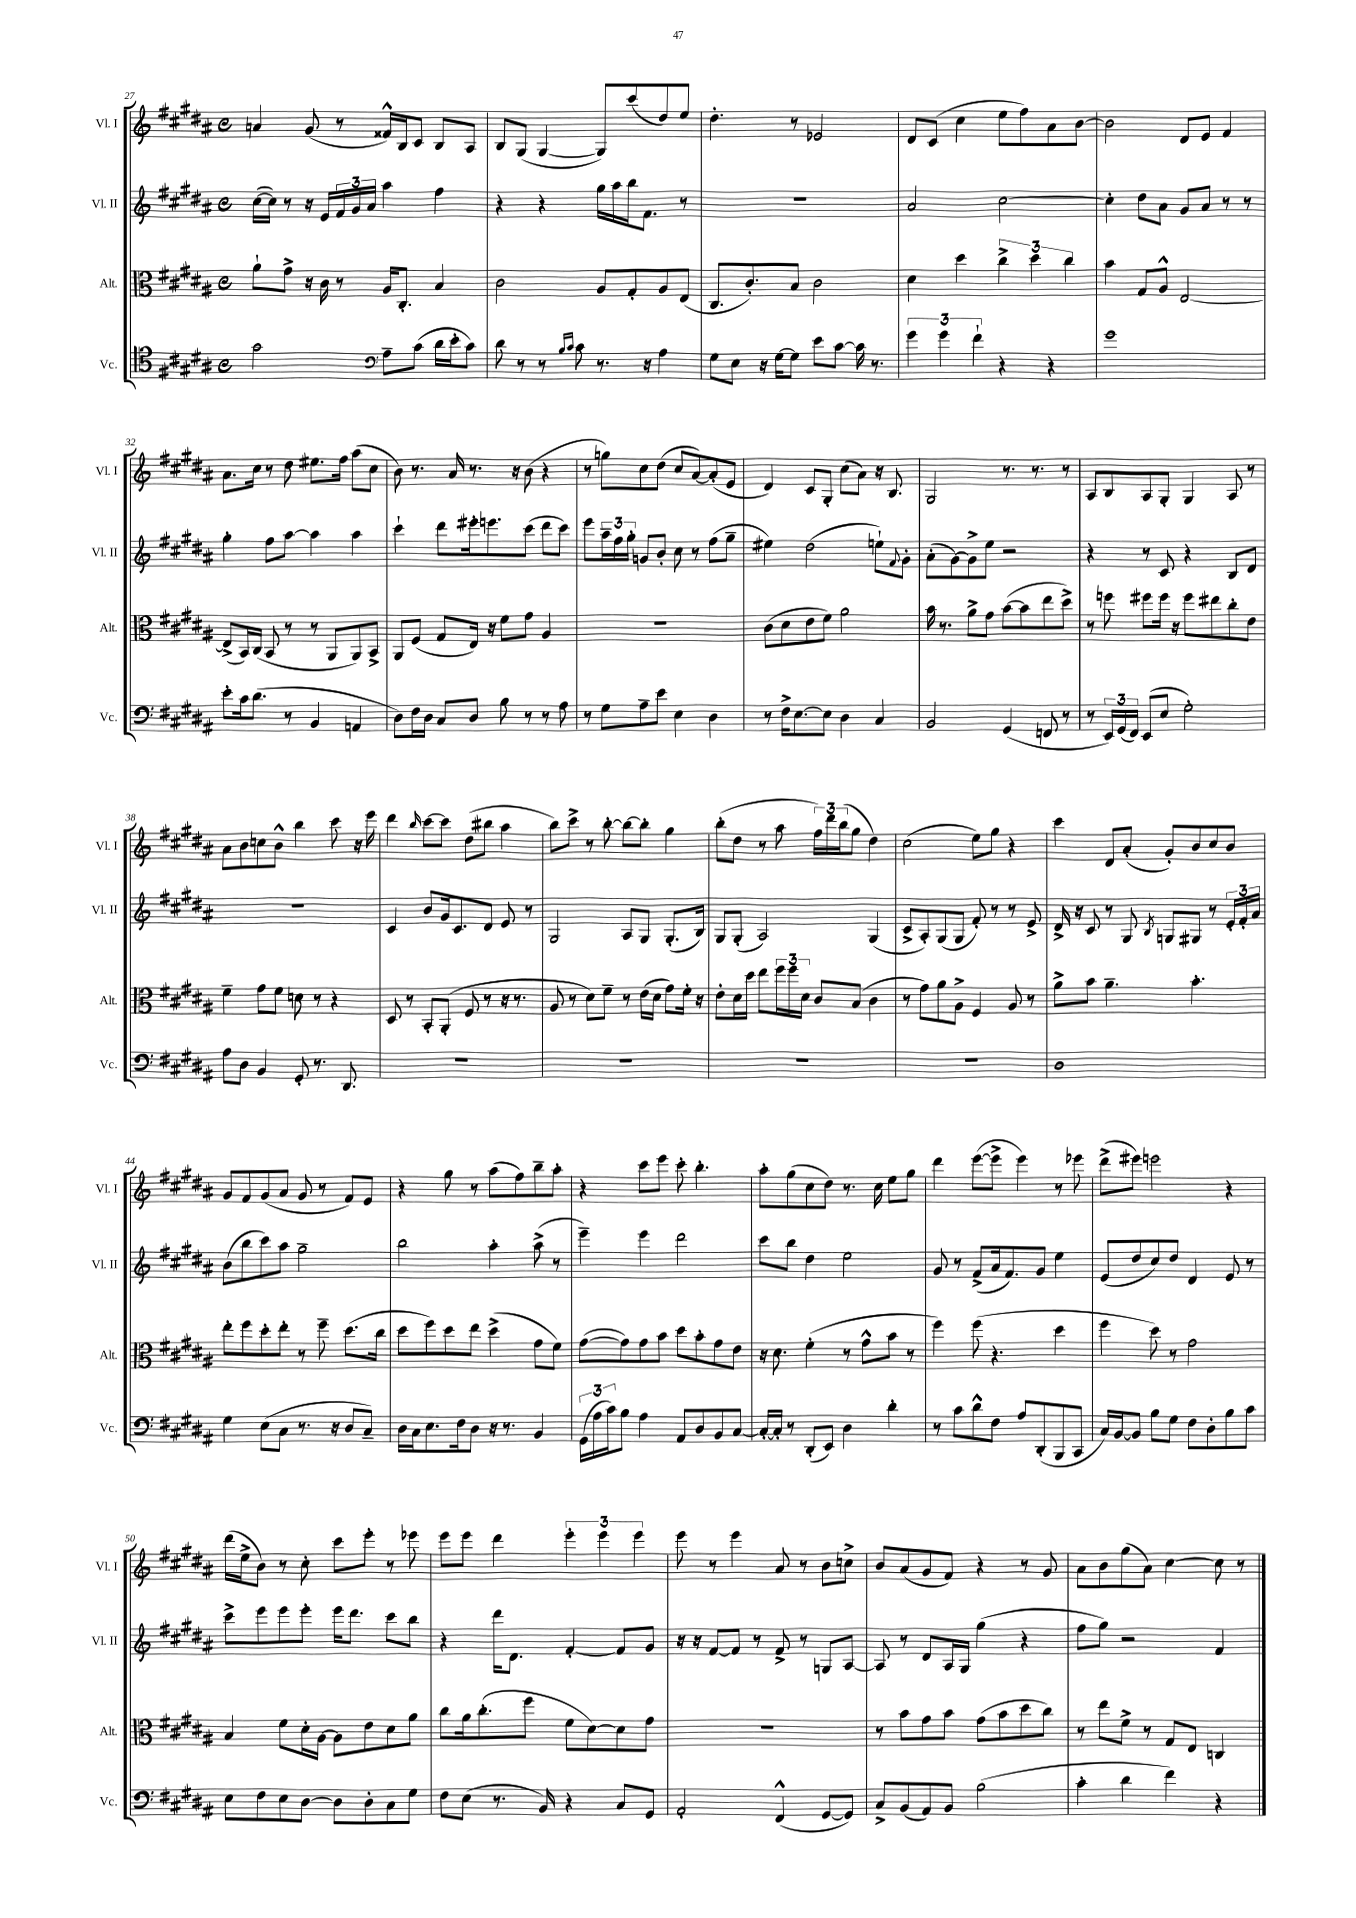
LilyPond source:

<<
\new StaffGroup <<
\new Staff = "s0" \with { instrumentName = "Vl. I" shortInstrumentName = "Vl. I" } {
    \clef treble \key b \major \defaultTimeSignature \time 4/4
    a'4 gis'8( r8 fisis'16-^) b16 cis'8 b8 ais8 |
    b8 gis8( gis4~ gis8) cis'''8( dis''8) e''8 |
    dis''4.-. r8 ees'2 |
    dis'8 cis'8( cis''4 e''8 fis''8) ais'8 b'8~ |
    b'2 dis'8 e'8 fis'4 |
    ais'8. cis''16 r8 dis''8 eis''8. fis''16 ais''8( cis''8 |
    b'8) r8. ais'16 r8. r16 b'8( r4 |
    r8 g''8) cis''8 dis''8( cis''8 ais'8~) ais'8-.( e'8 |
    dis'4) cis'8 gis8-. cis''8( ais'8) r16 b8. |
    gis2 r8. r8. r8 |
    ais8 b8 ais8 gis8-. gis4 ais8 r8 |
    ais'8 b'8 c''8 b'8-^ b''4 cis'''8 r16 e'''16 |
    dis'''4 \grace { b''16 } cis'''8~ cis'''8 dis''8( bis''8 ais''4 |
    b''8) cis'''8-> r8 b''8~-. b''8~ b''8-. gis''4 |
    b''8-.( dis''8 r8 ais''8 \tuplet 3/2 { fis''16) dis'''16 b''16( } gis''8 dis''4) |
    cis''2( e''8) gis''8 r4 |
    cis'''4 dis'8 ais'8-.( gis'8-.) b'8 cis''8 b'8 |
    gis'8 fis'8 gis'8( ais'8 gis'8 r8 fis'8) e'8 |
    r4 gis''8 r8 ais''8( fis''8) b''8-- ais''8-. |
    r4 cis'''8 e'''8 cis'''8-. b''4.-. |
    ais''8-. gis''8( cis''8 dis''8) r8. cis''16 e''8 gis''8 |
    dis'''4 e'''8~( e'''8-> e'''4) r8 ees'''8 |
    dis'''8->( eis'''8) e'''2 r4 |
    dis'''16( e''16-> b'8) r8 cis''8-. cis'''8 e'''8-. r8 ees'''8 |
    e'''8 e'''8 dis'''4 \tuplet 3/2 { e'''4-. e'''4 e'''4 } |
    e'''8 r8 e'''4 ais'8 r8 b'8 c''8-> |
    b'8 ais'8( gis'8 fis'8) r4 r8 gis'8 |
    ais'8 b'8 gis''8( ais'8) cis''4~ cis''8 r8 \bar "|." |
}
\new Staff = "s1" \with { instrumentName = "Vl. II" shortInstrumentName = "Vl. II" } {
    \clef treble \key b \major \defaultTimeSignature \time 4/4
    cis''16~( cis''16) r8 r16 e'16 \tuplet 3/2 { fis'16 gis'16 ais'16 } ais''4 fis''4 |
    r4 r4 gis''16 ais''16 b''16 fis'8. r8 |
    R1 |
    ais'2 cis''2~ |
    cis''4-. dis''8 ais'8 gis'8 ais'8 r8 r8 |
    gis''4-. fis''8 ais''8~ ais''4 ais''4 |
    cis'''4-! dis'''8 eis'''16-. e'''8. cis'''8( dis'''8 cis'''8) |
    e'''8 \tuplet 3/2 { ais''16-- fis''16 gis''16-. } g'8 b'8-. cis''8 r8 fis''8( gis''8-- |
    eis''4) dis''2( e''8-!) \appoggiatura { fis'8 } gis'8-. |
    ais'8-.( gis'8~) gis'8-> e''8 r2 |
    r4 r8 cis'8 r4 b8 dis'8 |
    R1 |
    cis'4 b'8 gis'16 cis'8. dis'8 e'8 r8 |
    gis2 ais8 gis8 gis8.-.( b16) |
    gis8 gis8-.( ais2) gis4( |
    cis'8-> ais8-.) gis8( gis8 fis'8-.) r8 r8 e'8-> |
    dis'16-> r16 cis'8 r8 gis8 \acciaccatura { b8 } g8 gis8 r8 \tuplet 3/2 { e'16-. fis'16-. ais'16 } |
    b'8( b''8 cis'''8) ais''8 gis''2-- |
    b''2 ais''4-. ais''8->( r8 |
    e'''4--) e'''4 dis'''2 |
    cis'''8 b''8 dis''4 e''2 |
    gis'8 r8 fis'8->( ais'16 fis'8.) gis'8 e''4 |
    e'8( dis''8 cis''8) dis''8 dis'4 e'8 r8 |
    cis'''8-> e'''8 e'''8 e'''8-. e'''16 dis'''8. cis'''8 b''8 |
    r4 dis'''16 dis'8. fis'4~-. fis'8 gis'8 |
    r16 r16 fis'8~ fis'8 r8 fis'8-> r8 g8 ais8~ |
    ais8 r8 dis'8 ais16 gis16 gis''4( r4 |
    fis''8 gis''8) r2 fis'4 \bar "|." |
}
\new Staff = "s2" \with { instrumentName = "Alt." shortInstrumentName = "Alt." } {
    \clef alto \key b \major \defaultTimeSignature \time 4/4
    ais'8-! gis'8-> r16 cis'16 r8 ais16 cis8.-. b4 |
    cis'2 ais8 gis8-. ais8 e8( |
    cis8. cis'8.-.) b8 cis'2 |
    dis'4 dis''4 \tuplet 3/2 { cis''4-> dis''4 cis''4 } |
    b'4 gis8 ais8-^ e2~ |
    e8->( b,16) cis16( b,8 r8 r8 ais,8 ais,8) b,8-> |
    ais,8 fis8( gis8 e16) r16 fis'8 gis'8 ais4 |
    r1 |
    cis'8( dis'8 e'8 fis'8) ais'2 |
    b'16 r8. ais'8-> gis'8 b'8~( b'8 e''8 dis''8->) |
    r8 f''8 fis''8 fis''16 r16 fis''8 eis''8 cis''8-. e'8 |
    fis'4-- gis'8 fis'8 d'8 r8 r4 |
    dis8 r8 b,8-. ais,8-.( fis8 r8 r16 r8. |
    ais8 r8 dis'8) fis'8-- r8 e'16( dis'16 gis'8) fis'16-. r16 |
    e'8-. dis'16 dis''16 e''8 \tuplet 3/2 { fis''16 fis''16 dis'16 } cis'8 b8( cis'4 |
    r8 gis'8) ais'8 ais8-> fis4 ais8 r8 |
    ais'8-> b'8 ais'4.-- b'4.-. |
    e''8-. fis''8 dis''8-. e''8-. r8 fis''8-- dis''8.( cis''16 |
    dis''8 fis''8) dis''8 e''8 dis''4->( gis'8 fis'8) |
    gis'8~( gis'8) gis'8 b'8 dis''8 b'8-. gis'8 e'8 |
    r16 dis'8. fis'4-.( r8 gis'8-^ b'8 r8 |
    fis''4) fis''8( r4. dis''4 |
    fis''4 dis''8) r8 gis'2 |
    b4 fis'8 dis'16-. ais16~ ais8 e'8 dis'8 ais'8 |
    cis''8 ais'16 cis''8.-.( fis''8 fis'8 dis'8~) dis'8 gis'8 |
    R1 |
    r8 b'8 gis'8 b'8 gis'8( b'8 dis''8 cis''8) |
    r8 e''8 fis'8-> r8 gis8 e8 c4 \bar "|." |
}
\new Staff = "s3" \with { instrumentName = "Vc." shortInstrumentName = "Vc." } {
    \clef tenor \key b \major \defaultTimeSignature \time 4/4
    gis'2 \clef bass ais8-- cis'8( dis'16 e'16-. cis'8) |
    dis'8 r8 r8 \grace { b16 cis'16 } cis'8 r8. r16 ais4 |
    gis8 e8 r16 gis16~ gis8 e'8 cis'8~ cis'16 r8. |
    \tuplet 3/2 { gis'4 gis'4 fis'4-! } r4 r4 |
    gis'1 |
    e'8-. cis'16 dis'8.( r8 b,4 a,4 |
    dis8) fis16 dis16 cis8 dis8 b8 r8 r8 ais8 |
    r8 gis8 ais8-- e'8 e4 dis4 |
    r8 fis16-> e8.~ e8 dis4 cis4 |
    b,2 gis,4( f,8 r8 |
    r8 \tuplet 3/2 { e,16) gis,16( fis,16) } e,8( e8 gis2-.) |
    ais8 dis8 b,4 gis,8-. r8. dis,8. |
    R1 |
    R1 |
    R1 |
    R1 |
    dis1 |
    gis4 e8( cis8 r8. r16 dis8 cis8--) |
    dis16 cis16 e8. fis16 dis8 r16 r8. b,4 |
    \tuplet 3/2 { gis,16( ais16 cis'16) } b8 ais4 ais,8 dis8 b,8 cis8~ |
    cis16~-. cis16-. r8 dis,8-.( e,8) dis4 dis'4-. |
    r8 cis'8 dis'8-^ fis8 ais8 dis,8-.( b,,8 cis,8 |
    cis16) b,16~ b,8 b8 gis8 fis8 dis8-. b8 cis'8 |
    e8 fis8 e8 dis8~ dis8 dis8-. cis8 gis8 |
    fis8 e8( r8. b,16) r4 cis8 gis,8 |
    ais,2-. fis,4-^( gis,8~ gis,8) |
    cis8-> b,8( ais,8) b,8 b2( |
    cis'4-. dis'4 fis'4) r4 \bar "|." |
}
>>
>>
\layout { \context { \Score currentBarNumber = #27 } }
